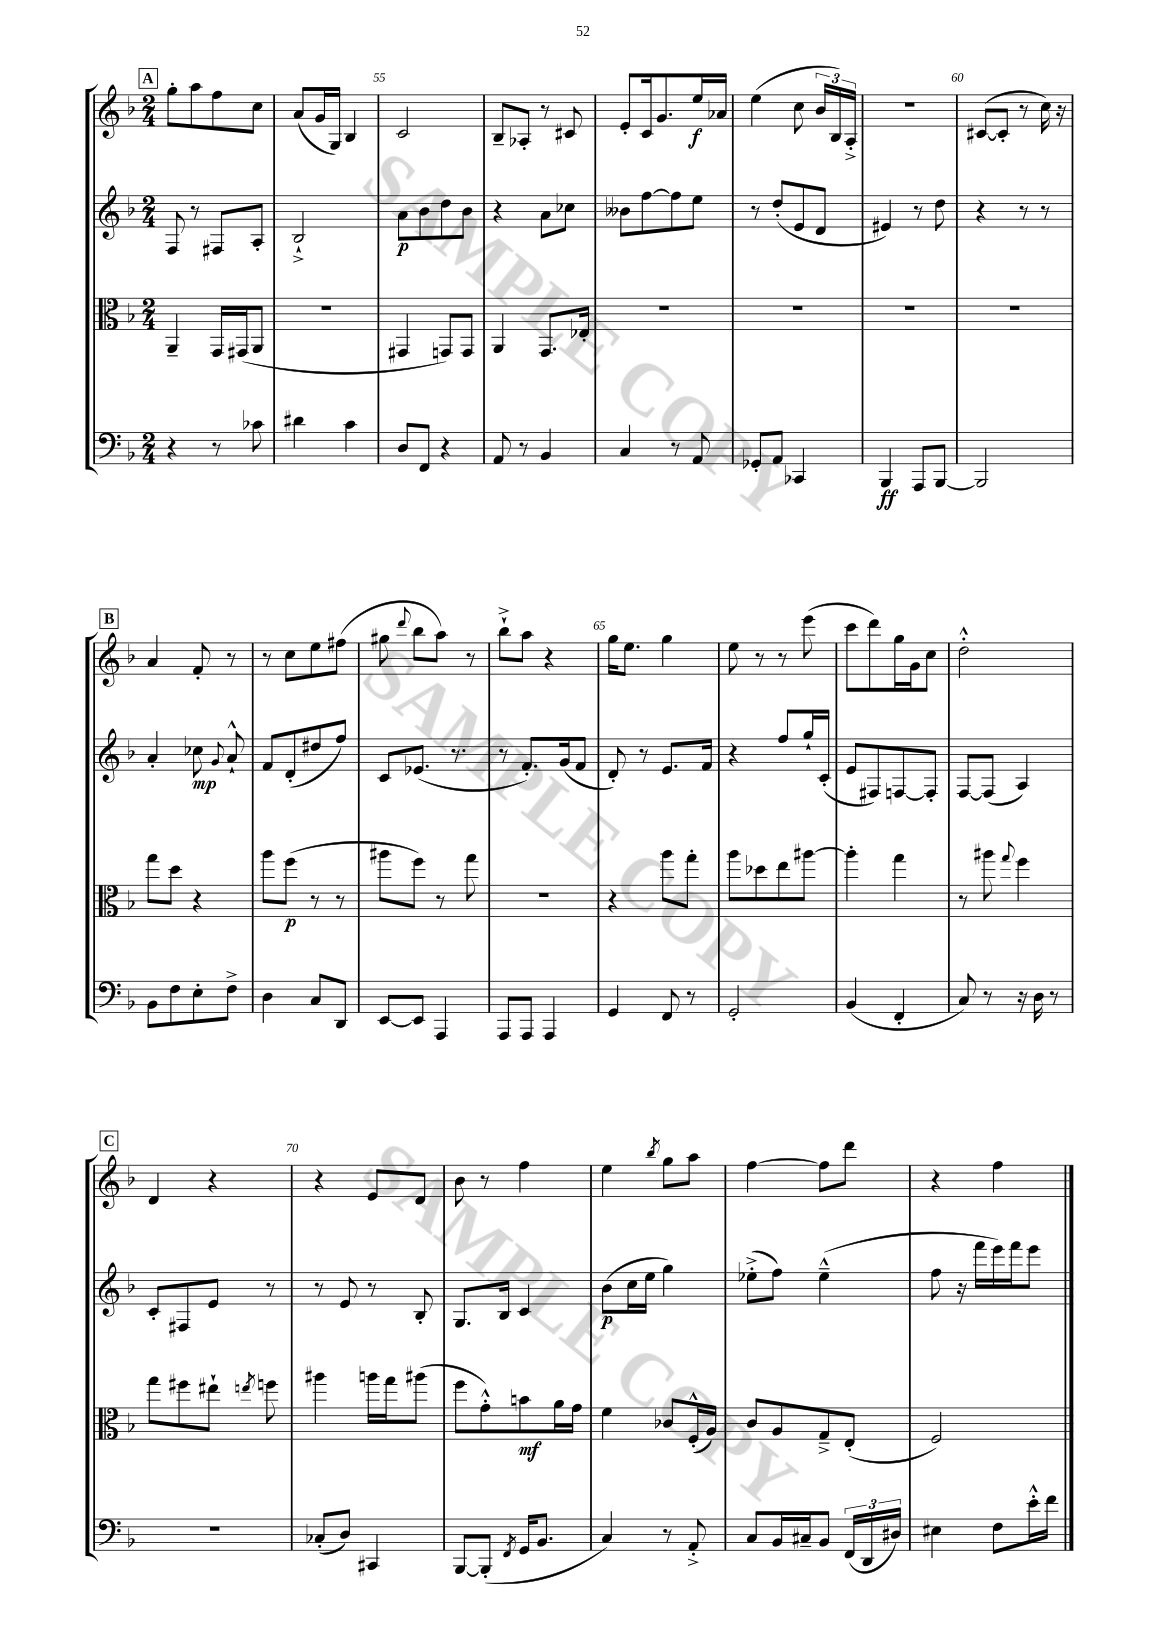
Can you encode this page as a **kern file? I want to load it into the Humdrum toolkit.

**kern	**kern	**kern	**kern
*staff4	*staff3	*staff2	*staff1
*clefF4	*clefC3	*clefG2	*clefG2
*k[b-]	*k[b-]	*k[b-]	*k[b-]
*M2/4	*M2/4	*M2/4	*M2/4
4r	4AA~	8F	8gg'
.	.	8r	8aa
8r	16GG	8F#	8ff
.	(16GG#	.	.
8c-	8AA	8A'	8cc
=	=	=	=
4d#	2r	2B-`^	(8a
.	.	.	16g
.	.	.	16G)
4c	.	.	4B-
=	=	=	=
8D	4GG#	8a	2c
8FF	.	8b-	.
4r	8GG)	8dd	.
.	8GG	8b-	.
=	=	=	=
8AA	4AA	4r	8B-~
8r	.	.	8A-'
4BB-	8.GG	8a	8r
.	.	8cc-	8c#
.	16E-'	.	.
=	=	=	=
4C	2r	8b--	8e'
.	.	[8ff	16c
.	.	.	8.g
8r	.	8ff]	.
8AA	.	8ee	16ee
.	.	.	16a-
=	=	=	=
8GG-'	2r	8r	(4ee
8AA	.	(8dd'	.
4CC-	.	8e	8cc
.	.	8d	24b-
.	.	.	24B-)
.	.	.	24A'^
=	=	=	=
4BBB-	2r	4e#)	2r
8AAA	.	8r	.
[8BBB-	.	8dd	.
=	=	=	=
2BBB-]	2r	4r	([8c#
.	.	.	8c#']
.	.	8r	8r
.	.	8r	16cc)
.	.	.	16r
=	=	=	=
8BB-	8gg	4a'	4a
8F	8dd	.	.
8E'	4r	8cc-	8f'
.	.	8qqg	.
8F^	.	8a`^^	8r
=	=	=	=
4D	8aa	8f	8r
.	(8ff	(8d'	8cc
8C	8r	8dd#	8ee
8DD	8r	8ff)	(8ff#
=	=	=	=
[8EE	8aa#	8c	8gg#
.	.	.	8qqddd
8EE]	8ff)	(8.e-	8bb-
4AAA	8r	.	8aa)
.	.	8.r	.
.	8gg	.	8r
=	=	=	=
8AAA	2r	8r	8bb-`^
8AAA	.	8.f')	8aa
4AAA	.	.	4r
.	.	(16g	.
.	.	8f	.
=	=	=	=
4GG	4r	8d')	16gg
.	.	.	8.ee
.	.	8r	.
8FF	8aa	8.e	4gg
8r	8gg'	.	.
.	.	16f	.
=	=	=	=
2GG'	8aa	4r	8ee
.	8dd-	.	8r
.	8ee	8ff	8r
.	[8aa#	16gg`	(8eee
.	.	(16c'	.
=	=	=	=
(4BB-	4aa#']	8e	8ccc
.	.	8F#)	8ddd)
4FF'	4gg	[8F	16gg
.	.	.	16g
.	.	8F']	8cc
=	=	=	=
8C)	8r	[8F	2dd'^^
8r	8aa#	(8F]	.
.	8qqgg	.	.
16r	4ff	4A)	.
16D	.	.	.
8r	.	.	.
=	=	=	=
2r	8gg	8c'	4d
.	8ff#	8F#	.
.	8ee#`	8e	4r
.	8qee	.	.
.	8ff	8r	.
=	=	=	=
(8C-'	4aa#	8r	4r
8D)	.	8e	.
4CC#	16aa	8r	8e
.	16gg	.	.
.	(8aa#	8B-'	8d
=	=	=	=
[8BBB-	8ff	8.G	8b-
(8BBB-']	8g'^^)	.	8r
.	.	16B-	.
8qFF	.	.	.
16GG	8b	4c	4ff
8.BB-	.	.	.
.	16a	.	.
.	16g	.	.
=	=	=	=
4C)	4f	(8b-	4ee
.	.	16cc	.
.	.	16ee	.
.	.	.	8qbb-
8r	8c-	4gg)	8gg
8AA'^	(16F'^^	.	8aa
.	16A)	.	.
=	=	=	=
8C	8c	(8ee-'^	[4ff
16BB-	8A	8ff)	.
16C#~	.	.	.
8BB-	8G~^	(4ee-~^^	8ff]
(24FF	(8E'	.	8ddd
24DD	.	.	.
24D#)	.	.	.
=	=	=	=
4E#	2F)	8ff	4r
.	.	16r	.
.	.	16fff	.
8F	.	16eee)	4ff
.	.	16fff	.
16e'^^	.	8eee	.
16f	.	.	.
==	==	==	==
*-	*-	*-	*-
